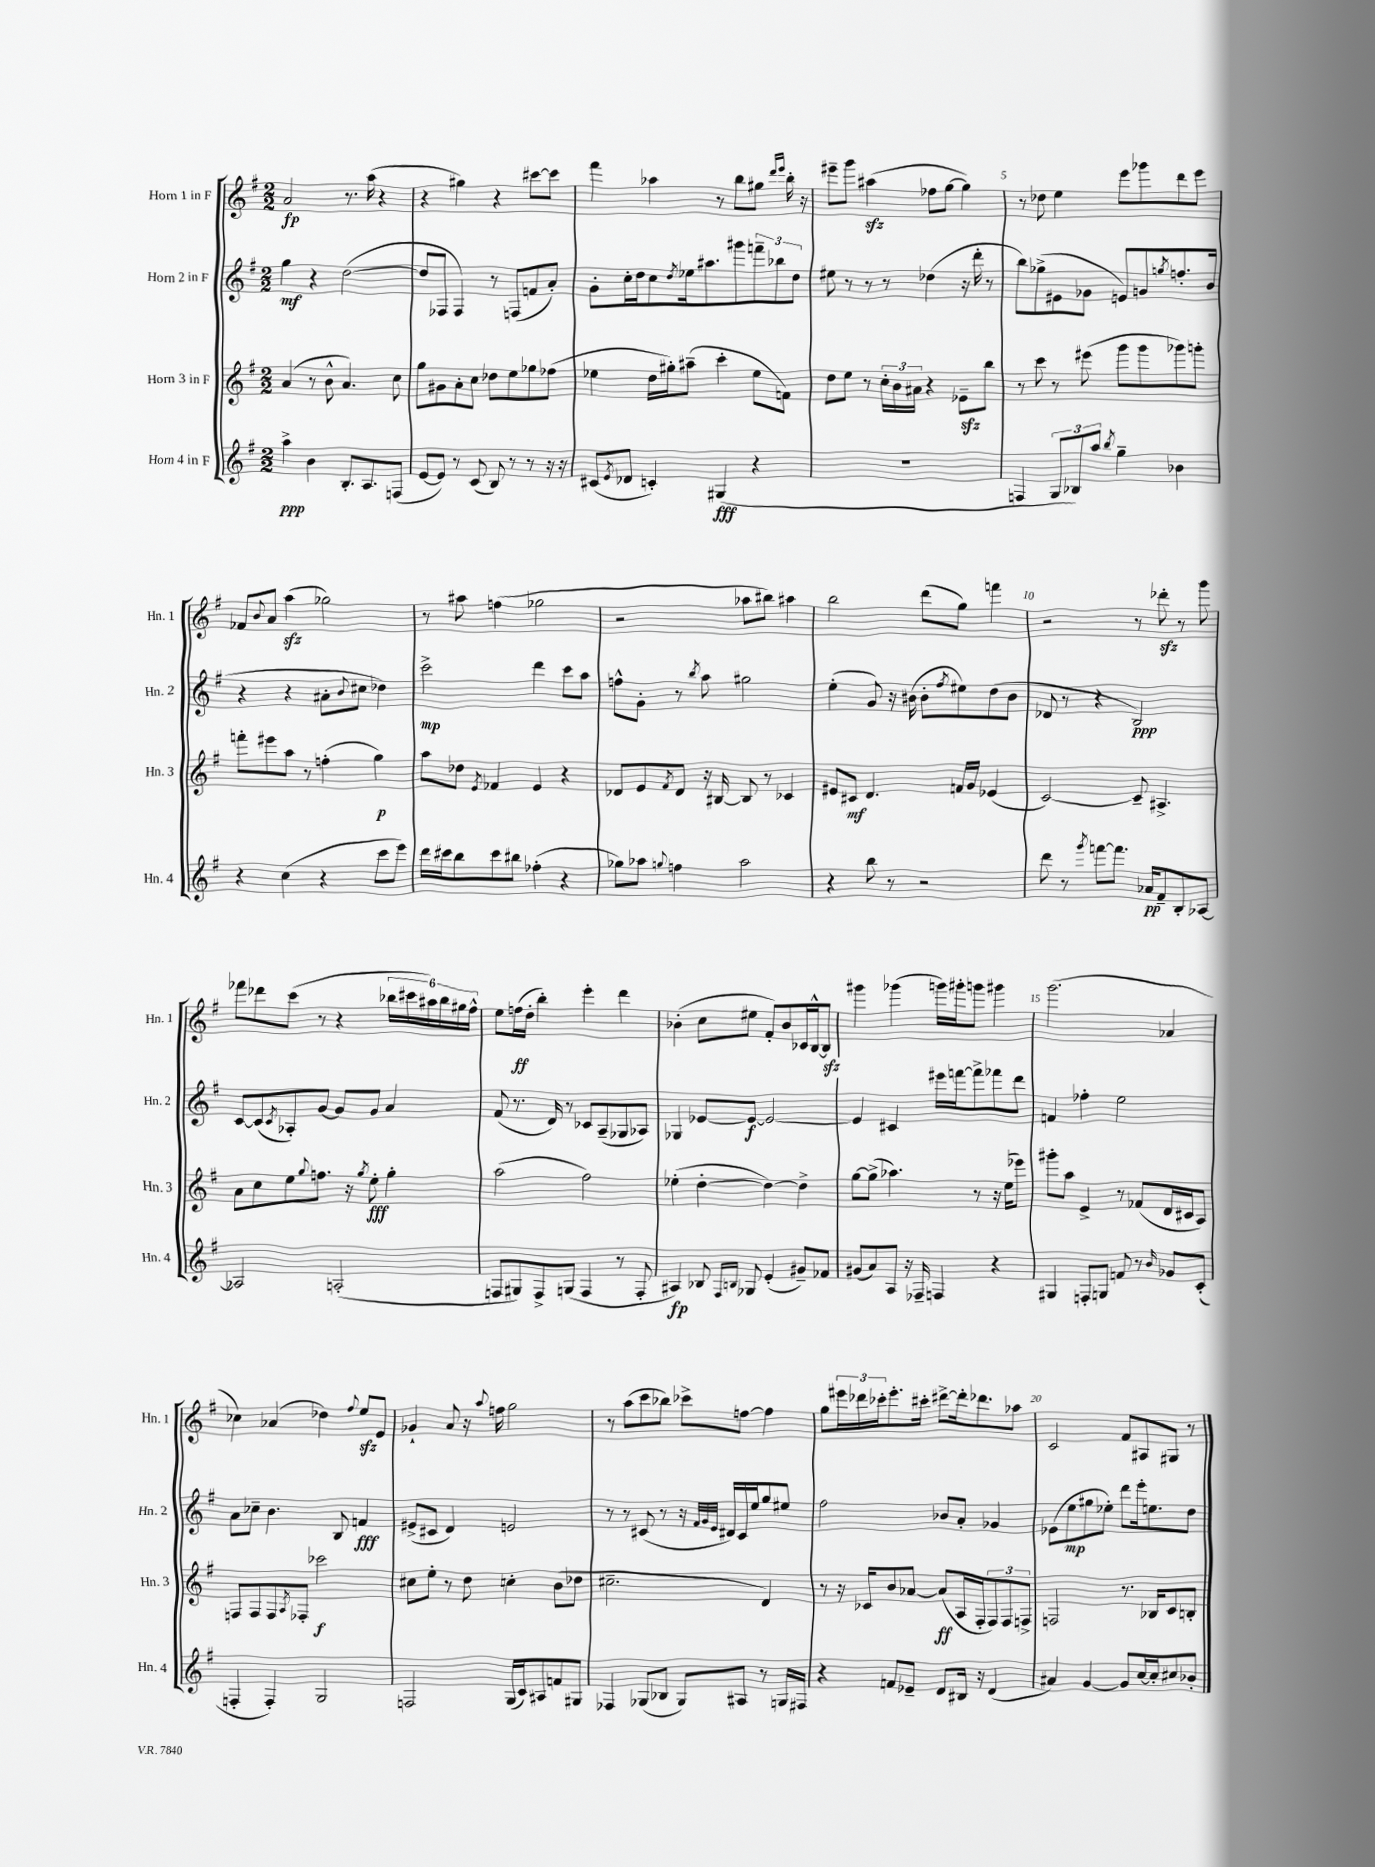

**kern	**dynam	**kern	**dynam	**kern	**dynam	**kern	**dynam
*part4	*part4	*part3	*part3	*part2	*part2	*part1	*part1
*staff4	*staff4	*staff3	*staff3	*staff2	*staff2	*staff1	*staff1
*I"Horn 4 in F	*	*I"Horn 3 in F	*	*I"Horn 2 in F	*	*I"Horn 1 in F	*
*I'Hn. 4	*	*I'Hn. 3	*	*I'Hn. 2	*	*I'Hn. 1	*
*clefG2	*	*clefG2	*	*clefG2	*	*clefG2	*
*k[f#]	*	*k[f#]	*	*k[f#]	*	*k[f#]	*
*M2/2	*	*M2/2	*	*M2/2	*	*M2/2	*
=1	=1	=1	=1	=1	=1	=1	=1
4aa^\	ppp	(4a/	.	4gg\	mf	2a/	fp
4b\	.	8r	.	4r	.	.	.
.	.	8b^^\	.	.	.	.	.
8.B'/L	.	4.a/)	.	([2dd\	.	8.r	.
8.A/	.	.	.	.	.	(16aa\	.
.	.	.	.	.	.	4r	.
(8Fn/J	.	8cc\	.	.	.	.	.
=2	=2	=2	=2	=2	=2	=2	=2
[8e/L	.	8gg\L	.	8dd/L]	.	4r	.
8e/J])	.	8g#X\	.	8F-X/J	.	.	.
8r	.	8a'\	.	4F-/)	.	4gg#X\)	.
(8c/	.	8cc\J	.	.	.	.	.
8B/)	.	8dd-X\L	.	8r	.	4r	.
8r	.	8ee\	.	(8Fn/L	.	.	.
8r	.	8gg-X\	.	8fn/	.	[8ccc#X\L	.
16r	.	(8ff-X\J	.	8a'/J)	.	8ccc#\J]	.
16r	.	.	.	.	.	.	.
=3	=3	=3	=3	=3	=3	=3	=3
(8c#X/L	.	4ee-X\	.	8g'\L	.	4fff#\	.
8qe/	.	.	.	.	.	.	.
8d-X/J	.	.	.	16cc'\L	.	.	.
.	.	.	.	16dd\J	.	.	.
4cn'/)	.	16dd\LL	.	8cc\	.	4aa-X\	.
.	.	16gg#X'\J)	.	.	.	.	.
.	.	.	.	8qdd/	.	.	.
.	.	(8aa#X~\J	.	16ee-X\k	.	.	.
.	.	.	.	8.aa#X\	.	.	.
(4G#X/	fff	4ccc'\	.	.	.	8r	.
.	.	.	.	8ggg#X\	.	8bb\L	.
4r	.	8ee-\L	.	12fffn~\	.	8gg#X\J	.
.	.	.	.	12bb-X\	.	.	.
.	.	.	.	.	.	16qqddd/LL	.
.	.	.	.	.	.	16qqeee/JJ	.
.	.	8fn\J)	.	.	.	16bb'\	.
.	.	.	.	12dd\J	.	.	.
.	.	.	.	.	.	16r	.
=4	=4	=4	=4	=4	=4	=4	=4
1r	.	8dd\L	.	8ee#X\	.	8eee#X~\L	.
.	.	8ee\J	.	8r	.	8ggg\J	.
.	.	8r	.	8r	.	(4aa#Xzz\	.
.	.	24cc'\LL	.	8r	.	.	.
.	.	24b\	.	.	.	.	.
.	.	24a#X\JJ	.	.	.	.	.
.	.	4r	.	(4dd-X\	.	8ff-X\L	.
.	.	.	.	.	.	[8gg\J	.
.	.	8e-Xzz~\L	.	16r	.	4gg\])	.
.	.	.	.	16ddd'\	.	.	.
.	.	8bb\J	.	8r	.	.	.
=5	=5	=5	=5	=5	=5	=5	=5
4Fn/	.	8r	.	8bb\L)	.	8r	.
.	.	8ccc\	.	(8gg-X^\	.	8dd-X\	.
12G/L	.	8r	.	8e#X\	.	4ee\	.
12B-X/)	.	.	.	.	.	.	.
.	.	(8eee#X\	.	8g-X\J	.	.	.
12aa/J	.	.	.	.	.	.	.
8qbb/	.	.	.	.	.	.	.
4gg~\	.	8ggg\L	.	8en/L)	.	8eee\L	.
.	.	8ggg\	.	8gn/	.	8ggg-X\	.
.	.	.	.	8qggn/	.	.	.
4b-X\	.	8ggg-X\)	.	8.ffn'/	.	8ddd\	.
.	.	8gggn'\J	.	.	.	8eee\J	.
.	.	.	.	(16b/Jk	.	.	.
!!LO:LB:g=z
=6	=6	=6	=6	=6	=6	=6	=6
4r	.	8fffn'\L	.	4r	.	8f-X/L	.
.	.	.	.	.	.	8qqb/	.
.	.	8eee#X\	.	.	.	8a/J	.
(4cc\	.	8aa\J	.	4r	.	(4aazz\	.
.	.	8r	.	.	.	.	.
4r	.	(4ffn'\	.	8a#X'\L	.	2gg-X\)	.
.	.	.	.	8qqb/	.	.	.
.	.	.	.	8cc#X\J	.	.	.
8ccc\L	.	4gg\)	p	4dd-X\)	.	.	.
8eee\J)	.	.	.	.	.	.	.
=7	=7	=7	=7	=7	=7	=7	=7
16ddd\LL	.	8aa\L	.	2ccc^\	mp	8r	.
16ccc#X\J	.	.	.	.	.	.	.
8bb\	.	8dd-X\J	.	.	.	8aa#X\	.
.	.	8qe/	.	.	.	.	.
8ccc#\	.	4f-X/	.	.	.	(4ffn\	.
8bb#X\J	.	.	.	.	.	.	.
(4ff-X'\	.	4e/	.	4ddd\	.	2gg-X\	.
4r	.	4r	.	8ccc\L	.	.	.
.	.	.	.	8aa\J	.	.	.
=8	=8	=8	=8	=8	=8	=8	=8
8gg-X\L)	.	8d-X/L	.	8ffn^^\L	.	2r	.
8aa-X\J	.	8e/	.	8g'\J	.	.	.
8qqggn/	.	8qf#/	.	.	.	.	.
4ffn\	.	8d-/J	.	8r	.	.	.
.	.	.	.	8qbb/	.	.	.
.	.	16r	.	8aa\	.	.	.
.	.	[16B#X/	.	.	.	.	.
2aa-\	.	8B#/]	.	2gg#X\	.	8aa-X\L	.
.	.	8r	.	.	.	8bb#X\J)	.
.	.	4c-X/	.	.	.	4aa#X\	.
=9	=9	=9	=9	=9	=9	=9	=9
4r	.	8e#X/L	.	(4ee'\	.	2bb\	.
.	.	8c#X/J	mf	.	.	.	.
8bb\	.	4.d/	.	8g/)	.	.	.
8r	.	.	.	16r	.	.	.
.	.	.	.	(16b#X\	.	.	.
2r	.	.	.	8b#'\L	.	(8ddd\L	.
.	.	.	.	8qff#/	.	.	.
.	.	16fn/LL	.	8ee#X\)	.	8gg\J)	.
.	.	16g/JJ	.	.	.	.	.
.	.	(4e-X/	.	(8dd\	.	4fffn\	.
.	.	.	.	8b#\J	.	.	.
=10	=10	=10	=10	=10	=10	=10	=10
8ddd\	.	[2c/)	.	8d-X/	.	2r	.
8r	.	.	.	8r	.	.	.
8qggg/	.	.	.	.	.	.	.
[8fffn\L	.	.	.	4r	.	.	.
8.fff\J]	.	.	.	.	.	.	.
.	.	8c~/]	.	2B/)	ppp	8r	.
16a-X/KL	pp	.	.	.	.	.	.
8f#~/	.	4.A#X^/	.	.	.	8ddd-Xzz'\	.
8B'/	.	.	.	.	.	8r	.
[8A-X/J	.	.	.	.	.	8ggg\	.
!!LO:LB:g=z
=11	=11	=11	=11	=11	=11	=11	=11
2A-X/]	.	8a\L	.	[8c/L	.	8fff-X\L	.
.	.	8cc\	.	(8c/]	.	8ddd-X\	.
.	.	.	.	8qc/	.	.	.
.	.	8ee\	.	8A-X'/)	.	(8ccc\J	.
.	.	8qqgg/	.	.	.	.	.
.	.	8.ffn\J	.	[8g/J	.	8r	.
(2An'/	.	.	.	8g/L]	.	4r	.
.	.	16r	.	.	.	.	.
.	.	8qgg/	.	.	.	.	.
.	.	8ee'\	fff	8g/J	.	.	.
.	.	4gg'\	.	4a/	.	24bb-X\LL	.
.	.	.	.	.	.	24ccc#X\	.
.	.	.	.	.	.	24aa#X\)	.
.	.	.	.	.	.	24bb-\	.
.	.	.	.	.	.	24gg#X\	.
.	.	.	.	.	.	24ff#^^\JJ	.
=12	=12	=12	=12	=12	=12	=12	=12
8Fn/L	.	(2aa\	.	(8f#/	.	8ee\L	.
8G#X/)	.	.	.	8.r	.	(16ffn\L	ff
.	.	.	.	.	.	16dd'\JJ	.
8F^/	.	.	.	.	.	4bb'\)	.
.	.	.	.	16d/)	.	.	.
(8Gn/J	.	.	.	8r	.	.	.
4F/	.	2ff#\)	.	8c-X/L	.	4eee'\	.
.	.	.	.	(8A~/	.	.	.
8r	.	.	.	8G-X/	.	4ddd\	.
8F'/	.	.	.	8A-X/J)	.	.	.
=13	=13	=13	=13	=13	=13	=13	=13
4A#X/)	fp	(4ee-X'\	.	4G-X/	.	(4b-X'\	.
8B-X/	.	[4dd'\	.	[8e-X/L	.	8cc\L	.
16qqF#/LL	.	.	.	.	.	.	.
16qqBn/JJ	.	.	.	.	.	.	.
8G-X/	.	.	.	8e-/J_	f	8ee#X\J	.
(4e'/	.	4dd\_)	.	2e-/_	.	8f#'/L)	.
.	.	.	.	.	.	8b-/	.
8g#X~/L)	.	4dd^\]	.	.	.	16c-X/L	.
.	.	.	.	.	.	[16B^^/J	.
8f-X/J	.	.	.	.	.	8Bzz/J]	.
=14	=14	=14	=14	=14	=14	=14	=14
(8g#X/L	.	[8gg\L	.	4e-/]	.	4ggg#X\	.
8a/)	.	(8gg^\J]	.	.	.	.	.
8A/J	.	4.aa-X\)	.	4c#X/	.	(4ggg-X\	.
16r	.	.	.	.	.	.	.
16F-X~/	.	.	.	.	.	.	.
4Fn/	.	.	.	16eee#X\LL	.	16gggn\LL)	.
.	.	.	.	[16fffn\J	.	16ggg#X'\J	.
.	.	8r	.	8fff^\]	.	8gggn\J	.
4r	.	16r	.	8fff-X\	.	4ggg#X\	.
.	.	(16ee\KL	.	.	.	.	.
.	.	8eee-X\J)	.	8ddd\J	.	.	.
=15	=15	=15	=15	=15	=15	=15	=15
4G#X/	.	8ggg#X'\L	.	4fn/	.	(2.ggg\	.
.	.	8aa\J	.	.	.	.	.
8Fn'/L	.	4e^/	.	4ff-X'\	.	.	.
8Gn/J	.	.	.	.	.	.	.
8fn/	.	8r	.	2ee\	.	.	.
8r	.	(8f-X/L	.	.	.	.	.
16qqb/	.	.	.	.	.	.	.
8g-X/L	.	16d/L	.	.	.	4a-X/	.
.	.	16c#X/J	.	.	.	.	.
(8c'/J	.	8A/J)	.	.	.	.	.
!!LO:LB:g=z
=16	=16	=16	=16	=16	=16	=16	=16
4Fn'/	.	8Fn/L	.	8a\L	.	4cc-X\)	.
.	.	8F/	.	8cc-X~\J	.	.	.
4F'/)	.	8F/	.	4.b\	.	(4a-X/	.
.	.	8qA/	.	.	.	.	.
.	.	8F-X'/J	.	.	.	.	.
2G/	.	2ccc-X\	f	.	.	4dd-X\)	.
.	.	.	.	8B/	.	.	.
.	.	.	.	.	.	8qqff#/	.
.	.	.	.	4fn/	fff	8eezz/L	.
.	.	.	.	.	.	8e/J	.
=17	=17	=17	=17	=17	=17	=17	=17
2Fn/	.	8cc#X\L	.	(8e#X^/L	.	4g-X`/	.
.	.	8ee'\J	.	8c#X/J	.	.	.
.	.	8r	.	4d/)	.	8a/	.
.	.	8dd\	.	.	.	16r	.
.	.	.	.	.	.	8qqaa/	.
.	.	.	.	.	.	16ffn\	.
(16G/LL	.	4ccn'\	.	2en/	.	2gg\	.
16c/J)	.	.	.	.	.	.	.
8A#X/	.	.	.	.	.	.	.
8fn/	.	(8b\L	.	.	.	.	.
8G#X/J	.	8dd-X\J	.	.	.	.	.
=18	=18	=18	=18	=18	=18	=18	=18
4F-X/	.	2.cc#X~\	.	8r	.	8r	.
.	.	.	.	8r	.	(8aa\L	.
(8G-X/L	.	.	.	(8c#X/	.	8ccc\	.
8B-X/J	.	.	.	8r	.	8bb-X\J)	.
8G-/L)	.	.	.	16r	.	8ccc-X^\L	.
.	.	.	.	32qqf#/LLL	.	.	.
.	.	.	.	32qqg/	.	.	.
.	.	.	.	32qqe/JJJ	.	.	.
.	.	.	.	16d#X/LL)	.	.	.
8A#X/J	.	.	.	16c#/	.	[8ffn\J	.
.	.	.	.	16ee/J	.	.	.
8r	.	4d/)	.	8gg/	.	4ff\]	.
16Gn/LL	.	.	.	8ee#X/J	.	.	.
16F#X/JJ	.	.	.	.	.	.	.
=19	=19	=19	=19	=19	=19	=19	=19
4r	.	8r	.	2ff#\	.	8gg\L	.
.	.	16r	.	.	.	24eee#X\L	.
.	.	.	.	.	.	24ddd-X\	.
.	.	16c-X/KL	.	.	.	.	.
.	.	.	.	.	.	24ccc-X'\J	.
8fn/L	.	8b/	.	.	.	8.eee#'\	.
8e-X~/J	.	[8a-X/J	.	.	.	.	.
.	.	.	.	.	.	16ccc#X'\Jk	.
8d/L	.	(8a-/L]	ff	8b-X/L	.	[8ddd#X^\L	.
16B#X/Jk	.	16A/L	.	8a'/J	.	16ddd#'\k]	.
16r	.	16F#'/J	.	.	.	8.ddd-X\	.
(4d/	.	12F#/)	.	4g-X/	.	.	.
.	.	12F#/	.	.	.	.	.
.	.	.	.	.	.	8aa-X\J	.
.	.	12Fn^/J	.	.	.	.	.
=20	=20	=20	=20	=20	=20	=20	=20
4a#X/)	.	2Fn/	.	(8e-X\L	.	2c/	.
.	.	.	.	8ee\	mp	.	.
[4g/	.	.	.	8gg#X\	.	.	.
.	.	.	.	8ee-X'\J)	.	.	.
8g/L]	.	8.r	.	8ddd\L	.	8f#/L	.
[16cc/L	.	.	.	16eee'\k	.	8A#X/	.
16cc'/J]	.	16B-X/KL	.	8.een\	.	.	.
8cc#X/	.	8c/	.	.	.	8G#X/J	.
8b-X'/J	.	8Bn'/J	.	8dd\J	.	8r	.
==	==	==	==	==	==	==	==
*-	*-	*-	*-	*-	*-	*-	*-
